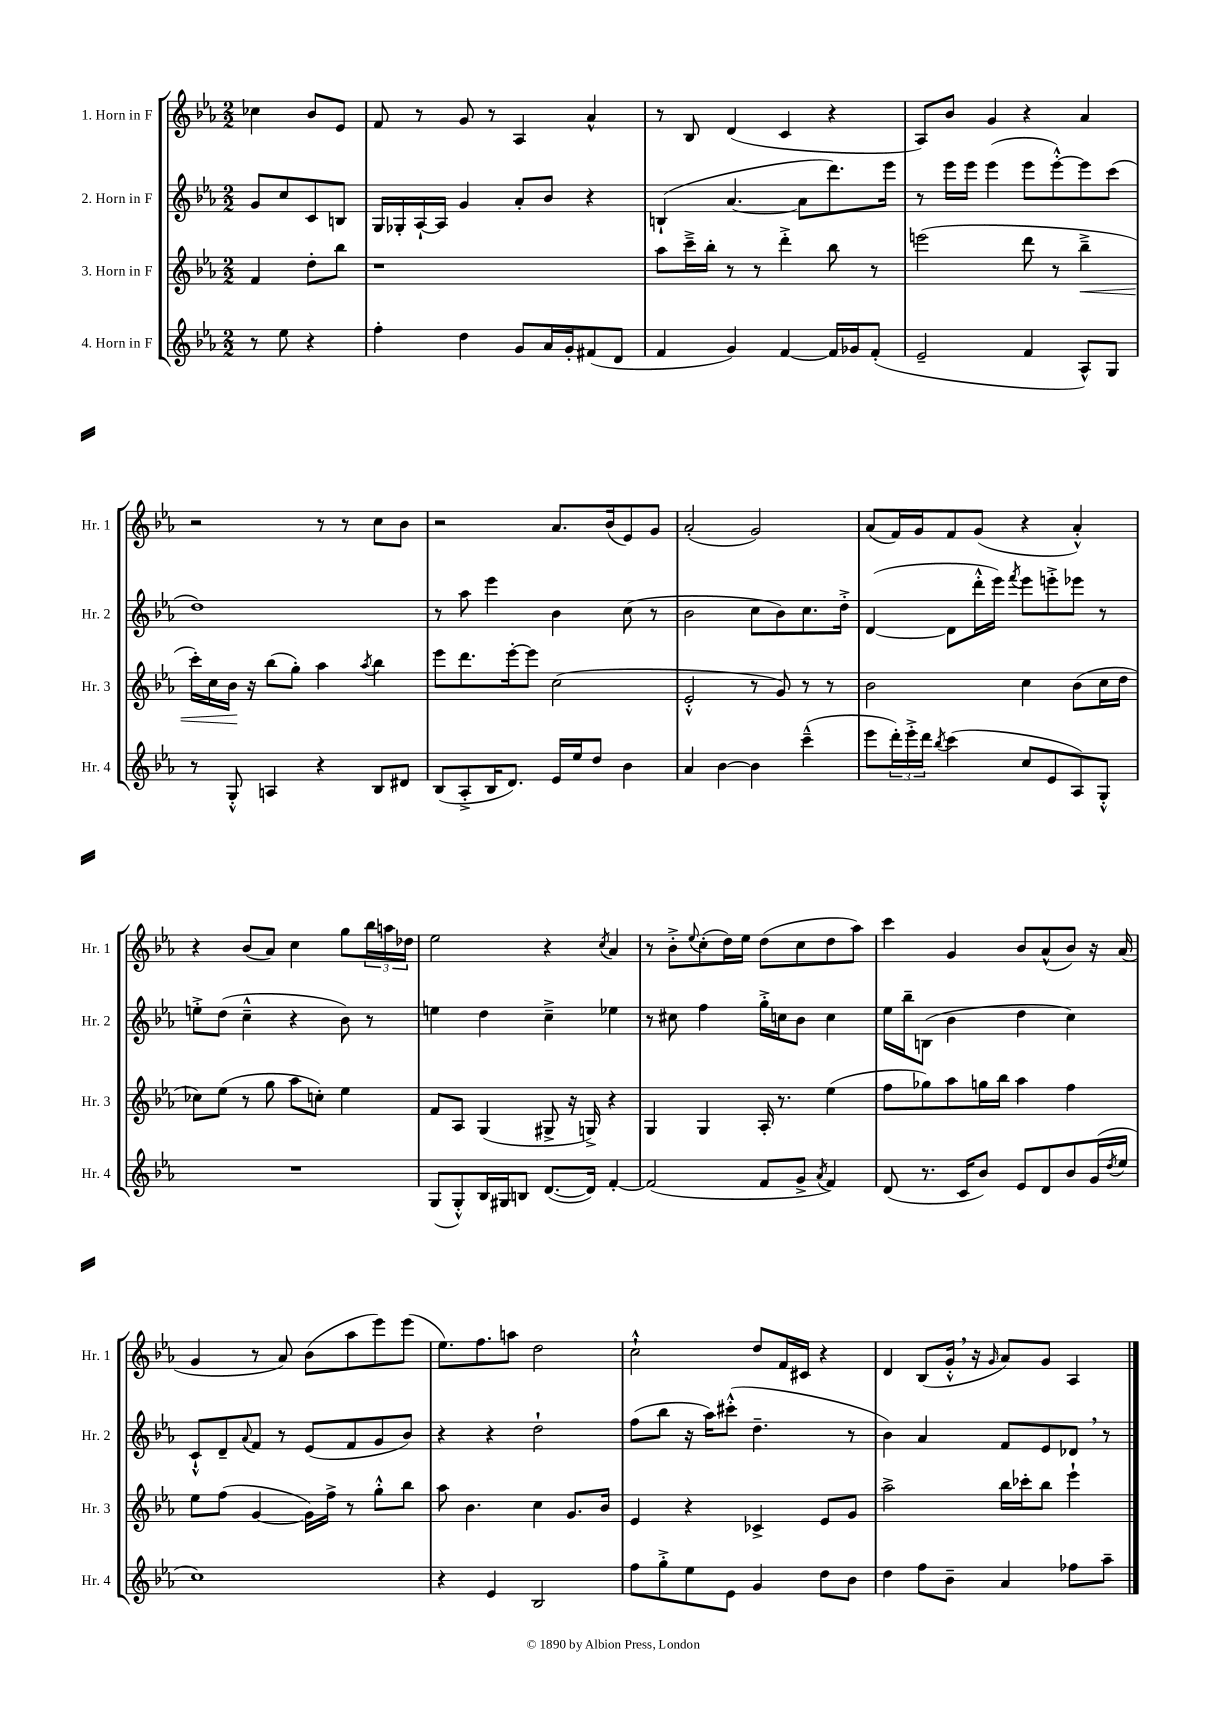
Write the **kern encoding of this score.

**kern	**kern	**kern	**kern
*staff4	*staff3	*staff2	*staff1
*clefG2	*clefG2	*clefG2	*clefG2
*k[b-e-a-]	*k[b-e-a-]	*k[b-e-a-]	*k[b-e-a-]
*M2/2	*M2/2	*M2/2	*M2/2
8r	4f	8g	4cc-
8ee-	.	8cc	.
4r	8dd'	8c	8b-
.	8bb-	8B	8e-
=	=	=	=
4ff'	1r	16G	8f
.	.	16G-'	.
.	.	[16A-`	8r
.	.	16A-]	.
4dd	.	4g	8g
.	.	.	8r
8g	.	8a-'	4A-
16a-	.	8b-	.
16g'	.	.	.
(8f#	.	4r	4a-^^
8d	.	.	.
=	=	=	=
4f	8aa-	(4B`	8r
.	16ccc~^	.	8B-
.	16bb-'	.	.
4g)	8r	[4.a-	(4d
.	8r	.	.
[4f	4ddd'^	.	4c
.	.	8a-]	.
16f]	8bb-	8.ddd)	4r
16g-	.	.	.
(8f'	8r	.	.
.	.	16eee-	.
=	=	=	=
2e-~	(2eee	8r	8A-)
.	.	16eee-	8b-
.	.	16eee-	.
.	.	(4eee-	4g
4f	8ddd	8eee-	4r
.	8r	[8eee-'^^)	.
8A-^^)	4bb-~^	8eee-]	4a-
8G	.	(8ccc	.
=	=	=	=
8r	16ccc')	1dd)	2r
.	16cc	.	.
8G'^^	16b-	.	.
.	16r	.	.
4A	(8bb-	.	.
.	8gg')	.	.
4r	4aa-	.	8r
.	.	.	8r
.	8qaa-	.	.
8B-	4bb-	.	8cc
8d#	.	.	8b-
=	=	=	=
(8B-	8eee-	8r	2r
8A-'^	8.ddd	8aa-	.
16B-	.	4eee-	.
8.d)	[16eee-'	.	.
.	8eee-]	.	.
16e-	(2cc	4b-	8.a-
16ee-	.	.	.
8dd	.	.	.
.	.	.	(16b-
4b-	.	(8cc	8e-)
.	.	8r	8g
=	=	=	=
4a-	2e-'^^	2b-	(2a-'
[4b-	.	.	.
4b-]	8r	8cc	2g)
.	8g)	8b-)	.
(4ccc~^^	8r	8.cc	.
.	8r	.	.
.	.	16dd'^	.
=	=	=	=
8eee-	2b-	([4d	(8a-
24ddd')	.	.	16f)
24eee-'^	.	.	.
.	.	.	16g
24ddd	.	.	.
8qbb-	.	.	.
(4ccc	.	8d]	8f
.	.	16ddd'^^	(8g
.	.	16eee-)	.
.	.	8qfff	.
8cc	4cc	8eee-	4r
8e-	.	8eee'^	.
8A-)	(8b-	8eee-	4a-'^^)
8G'^^	16cc	8r	.
.	16dd	.	.
=	=	=	=
1r	8cc-)	8ee'^	4r
.	(8ee-	(8dd	.
.	8r	4cc~^^	(8b-
.	8gg	.	8a-)
.	8aa-	4r	4cc
.	8cc')	.	.
.	4ee-	8b-)	8gg
.	.	8r	24bb-
.	.	.	24aa
.	.	.	24dd-
=	=	=	=
(8G	8f	4ee	2ee-
8G'^^)	8A-	.	.
16B-	(4G	4dd	.
16G#	.	.	.
8B	.	.	.
([8.d	8G#^	4cc~^	4r
.	16r	.	.
16d])	16G^)	.	.
.	.	.	8qcc
[4f'	4r	4ee-	4a-
=	=	=	=
(2f]	4G	8r	8r
.	.	8cc#	8b-'^
.	.	.	8qqee-
.	4G	4ff	(8cc'
.	.	.	16dd)
.	.	.	16ee-
8f	16A-'	16gg'^	(8dd
.	8.r	16cc	.
8g^	.	8b-	8cc
8qa-	.	.	.
4f)	(4ee-	4cc	8dd
.	.	.	8aa-)
=	=	=	=
(8d	8ff	16ee-	4ccc
.	.	16bb-~	.
8.r	8gg-)	(8B	.
.	8aa-	4b-	4g
16c	.	.	.
8b-)	16gg	.	.
.	16bb-	.	.
8e-	4aa-	4dd	8b-
8d	.	.	(8a-^^
8b-	4ff	4cc)	8b-)
(16g	.	.	16r
8qdd	.	.	.
16ee-	.	.	(16a-
=	=	=	=
1cc)	8ee-	8c`^^	4g
.	(8ff	8d~	.
.	.	8qqa-	.
.	[4g	8f	8r
.	.	8r	8a-)
.	16g])	(8e-	(8b-
.	16ff^	.	.
.	8r	8f	8aa-
.	8gg'^^	8g	8eee-)
.	8bb-	8b-)	(8eee-
=	=	=	=
4r	8aa-	4r	8.ee-)
.	4.b-	.	.
.	.	.	8.ff
4e-	.	4r	.
.	.	.	8aa
2B-	4cc	2dd`	2dd
.	8.g	.	.
.	16b-	.	.
=	=	=	=
8ff	4e-	(8ff	2cc`^^
8gg'^	.	8bb-	.
8ee-	4r	16r	.
.	.	16aa-)	.
8e-	.	(8ccc#'^^	.
4g	4c-^	4.dd~	8dd
.	.	.	16f
.	.	.	16c#
8dd	8e-	.	4r
8b-	8g	8r	.
=	=	=	=
4dd	2aa-^	4b-)	4d
8ff	.	4a-	(8B-
8b-~	.	.	16g'^^
.	.	.	16r
.	.	.	16qqg
4a-	16bb-	8f	8a-)
.	16ccc-'	.	.
.	8bb-	8e-	8g
8ff-	4eee-`	8d-	4A-
8aa-~	.	8r	.
==	==	==	==
*-	*-	*-	*-
